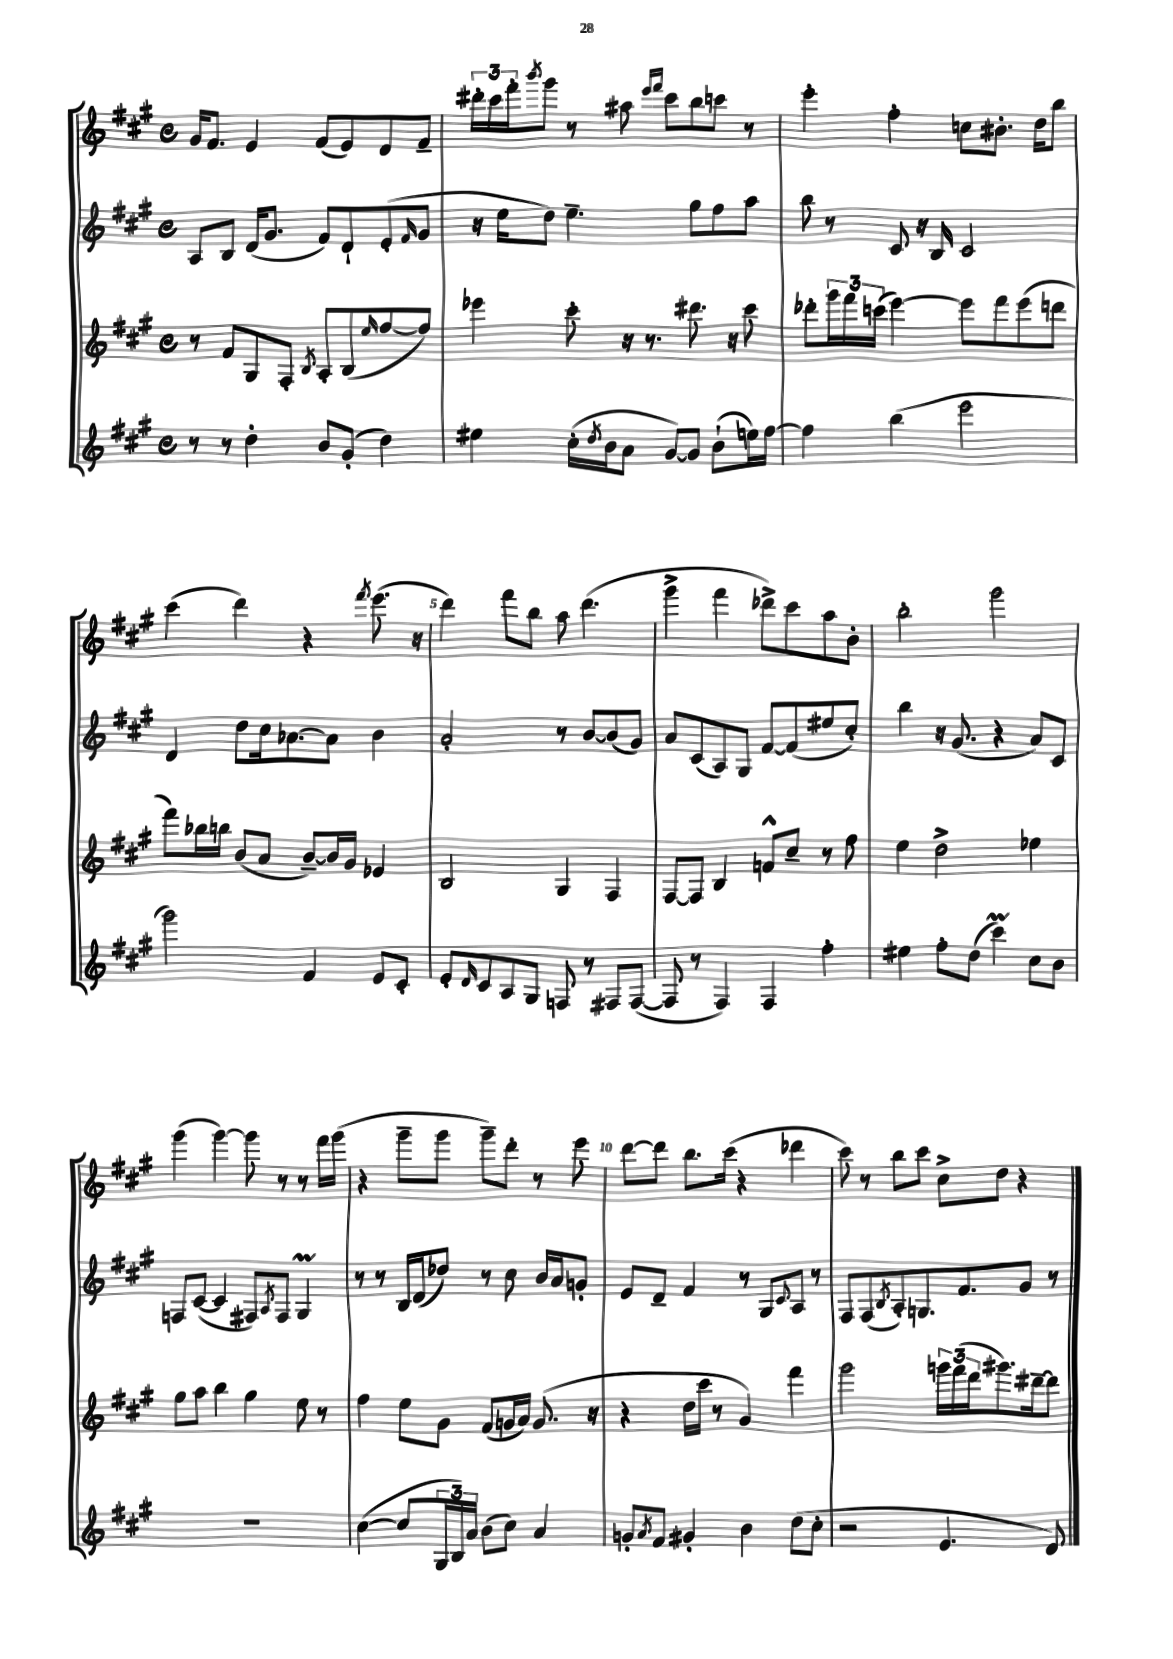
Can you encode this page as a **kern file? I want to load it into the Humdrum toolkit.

**kern	**kern	**kern	**kern
*part4	*part3	*part2	*part1
*staff4	*staff3	*staff2	*staff1
*clefG2	*clefG2	*clefG2	*clefG2
*k[f#c#g#]	*k[f#c#g#]	*k[f#c#g#]	*k[f#c#g#]
*M4/4	*M4/4	*M4/4	*M4/4
*met(c)	*met(c)	*met(c)	*met(c)
=1	=1	=1	=1
8r	8r	8A/L	16g#/KL
.	.	.	8.f#/J
8r	8f#/L	8B/J	.
4dd'\	8G#/	(16d/KL	4e/
.	.	8.g#/J	.
.	8F#'/J	.	.
.	8qB/	.	.
8b/L	8A'/L	8f#/L)	(8f#/L
(8g#'/J	(8B/	8d`/	8e/)
.	16qqee/	.	.
4dd\)	[8ff#/	(8e'/	8d/
.	.	16qqf#/	.
.	8ff#/J])	8g#/J	8f#~/J
=2	=2	=2	=2
4ee#X\	4eee-X\	16r	24ddd#X'\LL
.	.	.	24ccc#\
.	.	16ee\KL	.
.	.	.	24fff#'\J
.	.	.	8qbbb/
.	.	8dd\J)	8ggg#\J
(16cc#'\LL	8ccc#'\	4.ee~\	8r
8qdd/	.	.	.
16b\J	.	.	.
8a\J	16r	.	8aa#X\
.	8.r	.	.
.	.	.	16qqeee/LL
.	.	.	16qqfff#/JJ
[8g#/L)	.	.	8ccc#\L
8g#/J]	8.ddd#X\	8gg#\L	8bb\
(8b`\L	.	8ff#\	8cccn\J
.	16r	.	.
16een\L)	8ccc#\	8aa\J	8r
[16ff#\JJ	.	.	.
=3	=3	=3	=3
4ff#\]	8ddd-X'\L	8bb\	4eee'\
.	24ggg#\L	8r	.
.	24fff#\	.	.
.	(24cccn\JJ	.	.
(4bb\	[4eee\)	8c#/	4ff#'\
.	.	16r	.
.	.	16B/	.
2eee\	8eee\L]	2c#/	8ccn\L
.	8fff#\	.	8.b#X'\J
.	(8eee\	.	.
.	.	.	16dd\KL
.	8dddn\J	.	8bb\J
!!LO:LB:g=z
=4	=4	=4	=4
2ggg#\)	8fff#\L)	4d/	(4ccc#\
.	16bb-X\L	.	.
.	16bbn\JJ	.	.
.	(8b/L	8dd\L	4ddd\)
.	8a/J	16cc#\k	.
.	.	[8.a-X\	.
4f#/	[8b~/L)	.	4r
.	16b/L]	8a-\J]	.
.	16g#/JJ	.	.
.	.	.	8qfff#/
8e/L	4e-X/	4b\	(8.eee\
8c#'/J	.	.	.
.	.	.	16r
=5	=5	=5	=5
8e'/L	2B/	2a'/	4ddd\)
16qqd/	.	.	.
8c#/	.	.	.
8A/	.	.	8fff#\L
8G#/J	.	.	8bb\J
8Fn/	4G#/	8r	8aa\
8r	.	[8b/L	(4.ddd\
8F#X/L	4F#/	(8b/]	.
([8F#/J	.	8g#/J)	.
=6	=6	=6	=6
8F#/]	[8F#/L	8a/L	4ggg#^\
8r	8F#/J]	(8c#/	.
4F#/)	4B/	8A/)	4fff#\
.	.	8G#/J	.
4F#/	8fn^^/L	[8f#/L	8ddd-X^\L)
.	8cc#~/J	(8f#/]	8ccc#\
4ff#'\	8r	8ee#X/	8aa\
.	8ff#\	8cc#'/J)	8b'\J
=7	=7	=7	=7
4ee#X\	4ee\	4bb\	2bb'\
8ff#'\L	2dd^\	16r	.
.	.	(8.g#/	.
(8dd\J	.	.	.
4ccc#m\)	.	4r	2ggg#\
8cc#\L	4ee-X\	8a/L)	.
8b\J	.	8c#/J	.
!!LO:LB:g=z
=8	=8	=8	=8
1r	8gg#\L	8Fn/L	(4ggg#\
.	8aa\J	([8c#/J	.
.	4bb\	4c#/]	[4ggg#\)
.	4gg#\	8F#X/L)	8ggg#\]
.	.	8qA/	.
.	.	8F#/J	8r
.	8ee\	4G#m/	8r
.	8r	.	16fff#\LL
.	.	.	(16ggg#\JJ
=9	=9	=9	=9
([4cc#\	4ff#\	8r	4r
.	.	8r	.
8cc#/L]	8ee\L	16B/LL	8ggg#~\L
.	.	(16d/J	.
24G#/L	8g#\J	8dd-X/J)	8ggg#\J
24B/)	.	.	.
24a/JJ	.	.	.
(8b\L	(8f#/L	8r	8ggg#~\L)
8cc#\J)	16gn/L	8cc#\	8ddd'\J
.	16a/JJ)	.	.
4a/	(8.g/	16b/LL	8r
.	.	16a/J	.
.	.	8gn'/J	8eee\
.	16r	.	.
=10	=10	=10	=10
8gn'/L	4r	8e/L	[8ddd\L
8qa/	.	.	.
8f#/J	.	8d~/J	8ddd\J]
4g#X'/	16dd\LL	4f#/	8.bb\L
.	16ccc#\JJ	.	.
.	8r	.	.
.	.	.	(16ccc#\Jk
4b\	4g#/)	8r	4r
.	.	8G#/L	.
.	.	8qqc#/	.
(8dd\L	4fff#\	8A/J	4ddd-X\
8cc#'\J	.	8r	.
=11	=11	=11	=11
2r	2ggg#\	8F#/L	8ccc#\)
.	.	(8F#/	8r
.	.	8qB/	.
.	.	8A'/)	8bb\L
.	.	8.Gn/	8ccc#\J
4.e/	24gggn\LL	.	8cc#^\L
.	(24fff#\	.	.
.	.	8.f#/	.
.	24ddd\J	.	.
.	8.ggg#X\)	.	8dd\J
.	.	8g#/J	4r
.	[16ddd#X~\k	.	.
8d/)	8ddd#\J]	8r	.
==	==	==	==
*-	*-	*-	*-
